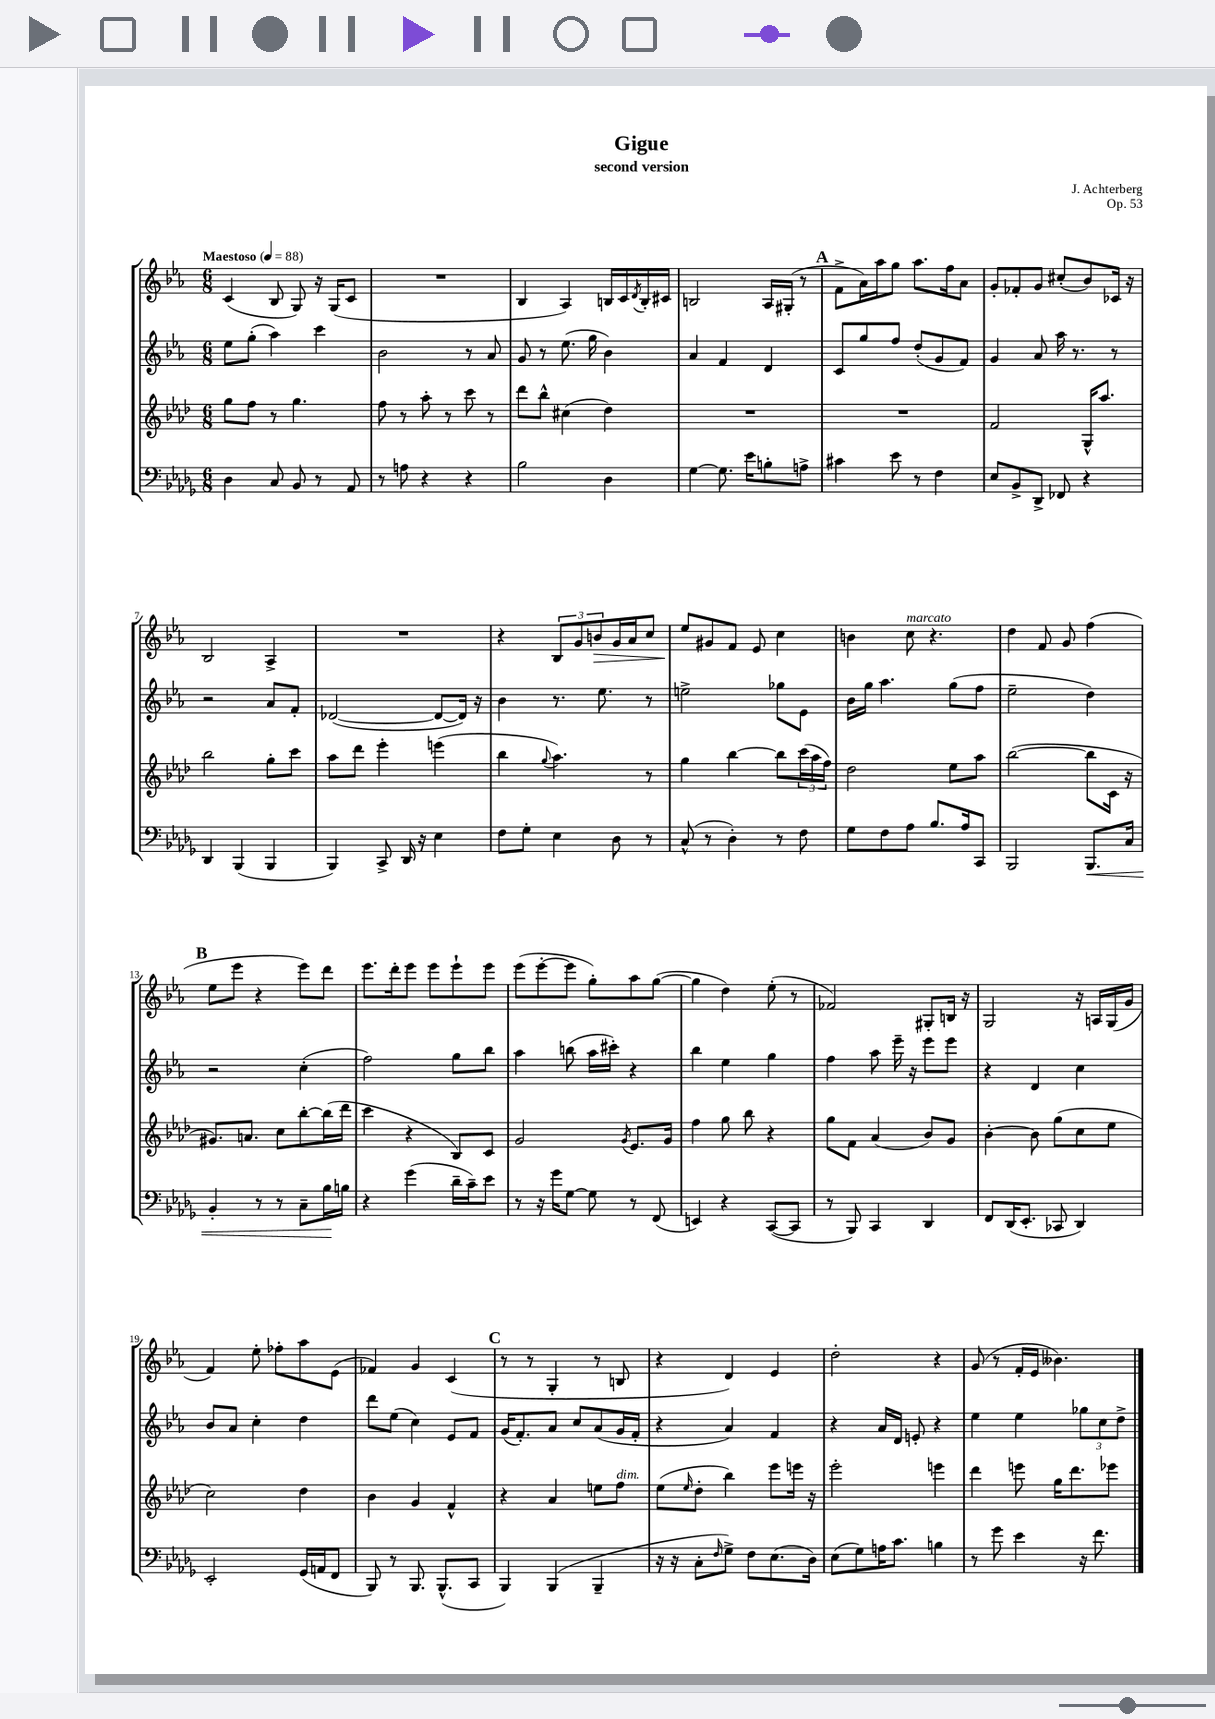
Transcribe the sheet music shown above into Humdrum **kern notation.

**kern	**kern	**kern	**kern
*staff4	*staff3	*staff2	*staff1
*clefF4	*clefG2	*clefG2	*clefG2
*k[b-e-a-d-g-]	*k[b-e-a-d-]	*k[b-e-a-]	*k[b-e-a-]
*M6/8	*M6/8	*M6/8	*M6/8
*MM88	*MM88	*MM88	*MM88
4D-\	8gg\L	8ee-\L	(4c/
.	8ff\J	(8gg'\J	.
8C/	8r	4aa-\)	8B-/
8BB-/	4.gg\	.	8G/)
8r	.	4ccc\	16r
.	.	.	(16G/LK
8AA-/	.	.	8c/J
=	=	=	=
8r	8ff\	2b-\	2.r
8A\	8r	.	.
4r	8aa-'\	.	.
.	8r	.	.
4r	8ccc\	8r	.
.	8r	8a-/	.
=	=	=	=
2B-\	8ddd-\L	8g/	4B-/
.	8bb-^^\J	8r	.
.	(4cc#\	(8.ee-\	4A-/)
.	.	16gg\	.
4D-\	4dd-\)	4b-\)	16B/LL
.	.	.	16c/
.	.	.	8qd/
.	.	.	16B'/
.	.	.	16c#/JJ
=	=	=	=
[4G-\	2.r	4a-/	2B/
8.G-\]	.	4f/	.
16e-\LK	.	.	.
8B'\	.	4d/	16A-/LL
.	.	.	(16G#'/JJ
8A^\J	.	.	8r
=	=	=	=
4c#\	2.r	8c/L	8f^\L
.	.	8gg/	16a-\L)
.	.	.	16aa-\J
8e-\	.	8ff/J	8gg\J
8r	.	(8dd'/L	8.aa-\L
4F\	.	8g/	.
.	.	.	16ff\k
.	.	8f/J)	8a-\J
=	=	=	=
8E-/L	2f/	4g/	8g'/L
8BB-^/	.	.	8f-'/
8DD-^/J	.	8a-/	8g/J
8FF-/	.	16aa-\	(8cc#'/L
.	.	8.r	.
4r	16G^^/LK	.	8b-/)
.	8.aa-/J	.	.
.	.	8r	16c-/Jk
.	.	.	16r
=	=	=	=
4DD-/	2bb-\	2r	2B-/
(4BBB-/	.	.	.
4BBB-/	8gg'\L	8a-/L	4A-^/
.	8ccc\J	8f'/J	.
=	=	=	=
4BBB-/)	8aa-\L	([2d-/	2.r
.	8ddd-\J	.	.
8CC^/	4eee-'\	.	.
16DD-/	.	.	.
16r	.	.	.
4E-\	(4eee\	8d-/_L	.
.	.	16d-/]Jk)	.
.	.	16r	.
=	=	=	=
8F\L	4bb-\	4b-\	4r
8G-'\J	.	.	.
.	8qqgg/	.	.
4E-\	4.aa-\)	8.r	12B-/L
.	.	.	12g/
.	.	.	12b/
.	.	8.ee-\	.
8D-\	.	.	16g/L
.	.	.	16a-/J
8r	8r	8r	8cc/J
=	=	=	=
(8C^^/	4gg\	2ee^\	8ee-/L
8r	.	.	8g#/
4D-'\)	[4bb-\	.	8f/J
.	.	.	8e-/
8r	8bb-\]L	8gg-\L	4cc\
8F\	(24ccc\L	8e-\J	.
.	24aa-\	.	.
.	24ff\JJ)	.	.
=	=	=	=
8G-\L	2dd-\	16b-\LL	4b\
.	.	16gg\JJ	.
8F\	.	4.aa-\	.
8A-\J	.	.	8cc\
8.B-/L	.	.	4.r
.	8ee-\L	(8gg\L	.
16A-/k	.	.	.
8CC/J	8aa-\J	8ff\J	.
=	=	=	=
2BBB-/	([2bb-\	2ee-~\	4dd\
.	.	.	8f/
.	.	.	8g/
8.BBB-/L	8bb-\]L	4dd\)	(4ff\
.	16c\Jk	.	.
16C/Jk	16r	.	.
=	=	=	=
4BB-'/	8.g#/L)	2r	8ee-\L
.	.	.	8eee-\J
.	8.a/J	.	.
8r	.	.	4r
8r	8cc\L	.	.
8C~\L	[8bb-'\	(4cc'\	8eee-\L)
16B-\L	(16bb-\]L	.	8ddd\J
16B\JJ	16ddd-\JJ	.	.
=	=	=	=
4r	4ccc\	2ff\)	8.eee-\L
.	.	.	16ddd'\k
(4g-\	4r	.	8eee-\J
.	.	.	8eee-\L
16d-~\LL	8B-/L)	8gg\L	8eee-`\
16c~\J)	.	.	.
8e-\J	8c/J	8bb-\J	8eee-\J
=	=	=	=
8r	2g/	4aa-\	(8eee-\L
16r	.	.	[8eee-'\
16g-\LK	.	.	.
[8G-\J	.	(8bb\	8eee-\]J
8G-\]	.	16aa-\LL	8gg'\L)
.	.	16ccc#'\JJ)	.
.	8qg/	.	.
8r	8.e-/L	4r	8aa-\
(8FF/	.	.	([8gg\J
.	16g/Jk	.	.
=	=	=	=
4EE/)	4ff\	4bb-\	4gg\]
4r	8gg\	4ee-\	4dd\)
.	8bb-\	.	.
([8CC/L	4r	4gg\	(8ee-'\
8CC/]J	.	.	8r
=	=	=	=
8r	8gg\L	4ff\	2f-/)
8BBB-/)	8f\J	.	.
4CC/	(4a-/	8aa-\	.
.	.	16eee-~\	.
.	.	16r	.
4DD-/	8b-/L)	8eee-\L	8G#'/L
.	8g/J	8eee-\J	16B/Jk
.	.	.	16r
=	=	=	=
8FF/L	[4b-'\	4r	2G/
(16DD-/K	.	.	.
8.EE-'/J	.	.	.
.	8b-\]	4d/	.
8CC-/	(8gg\L	.	.
4DD-/)	8cc\	4cc\	16r
.	.	.	16A/LL
.	8ee-\J	.	(16G/
.	.	.	16g/JJ
=	=	=	=
2EE-'/	2cc\)	8b-/L	4f/)
.	.	8a-/J	.
.	.	4cc'\	8ee-'\
.	.	.	8ff-'\L
(16GG-/LL	4dd-\	4dd\	8aa-\
16AA/J	.	.	.
8FF/J	.	.	(8e-\J
=	=	=	=
8BBB-/)	4b-\	8ddd\L	4f-/)
8r	.	(8ee-\J	.
8.BBB-/	4g/	4cc\)	4g/
(8.BBB-^^/L	.	.	.
.	4f^^/	8e-/L	(4c/
8CC/J	.	8f/J	.
=	=	=	=
4BBB-/)	4r	(16g/LK	8r
.	.	8.f'/)	.
.	.	.	8r
(4BBB-/	4a-/	8a-/J	4G'/
.	.	8cc/L	.
4BBB-~/	8ee\L	(8a-/	8r
.	8ff\J	16g/L	8B/
.	.	16f'/JJ	.
=	=	=	=
16r	(8ee-\L	4r	4r
16r	.	.	.
.	16qqee-/	.	.
8C'\L	8dd-'\J	.	.
16qqF/	.	.	.
8G-^\J)	4bb-\)	4a-/)	4d/)
8F\L	.	.	.
(8.E-\	8eee-\L	4f/	4e-/
.	16eee\Jk	.	.
16D-\Jk)	16r	.	.
=	=	=	=
(8E-\L	2eee-'\	4r	2dd'\
8G-\)	.	.	.
16A\K	.	16a-/LL	.
8.c\J	.	16d/JJ	.
.	.	8e'/	.
4B\	4eee\	4r	4r
=	=	=	=
8r	4ddd-\	4ee-\	(8g/
8g-\	.	.	8r
4e-\	8eee\	4ee-\	16f'/LL
.	.	.	16e-/JJ
.	16gg\LK	.	4.b--\)
.	8.ddd-\	.	.
16r	.	12gg-\L	.
8.f\	.	.	.
.	.	12cc\	.
.	8eee-\J	.	.
.	.	12dd^\J	.
==	==	==	==
*-	*-	*-	*-
